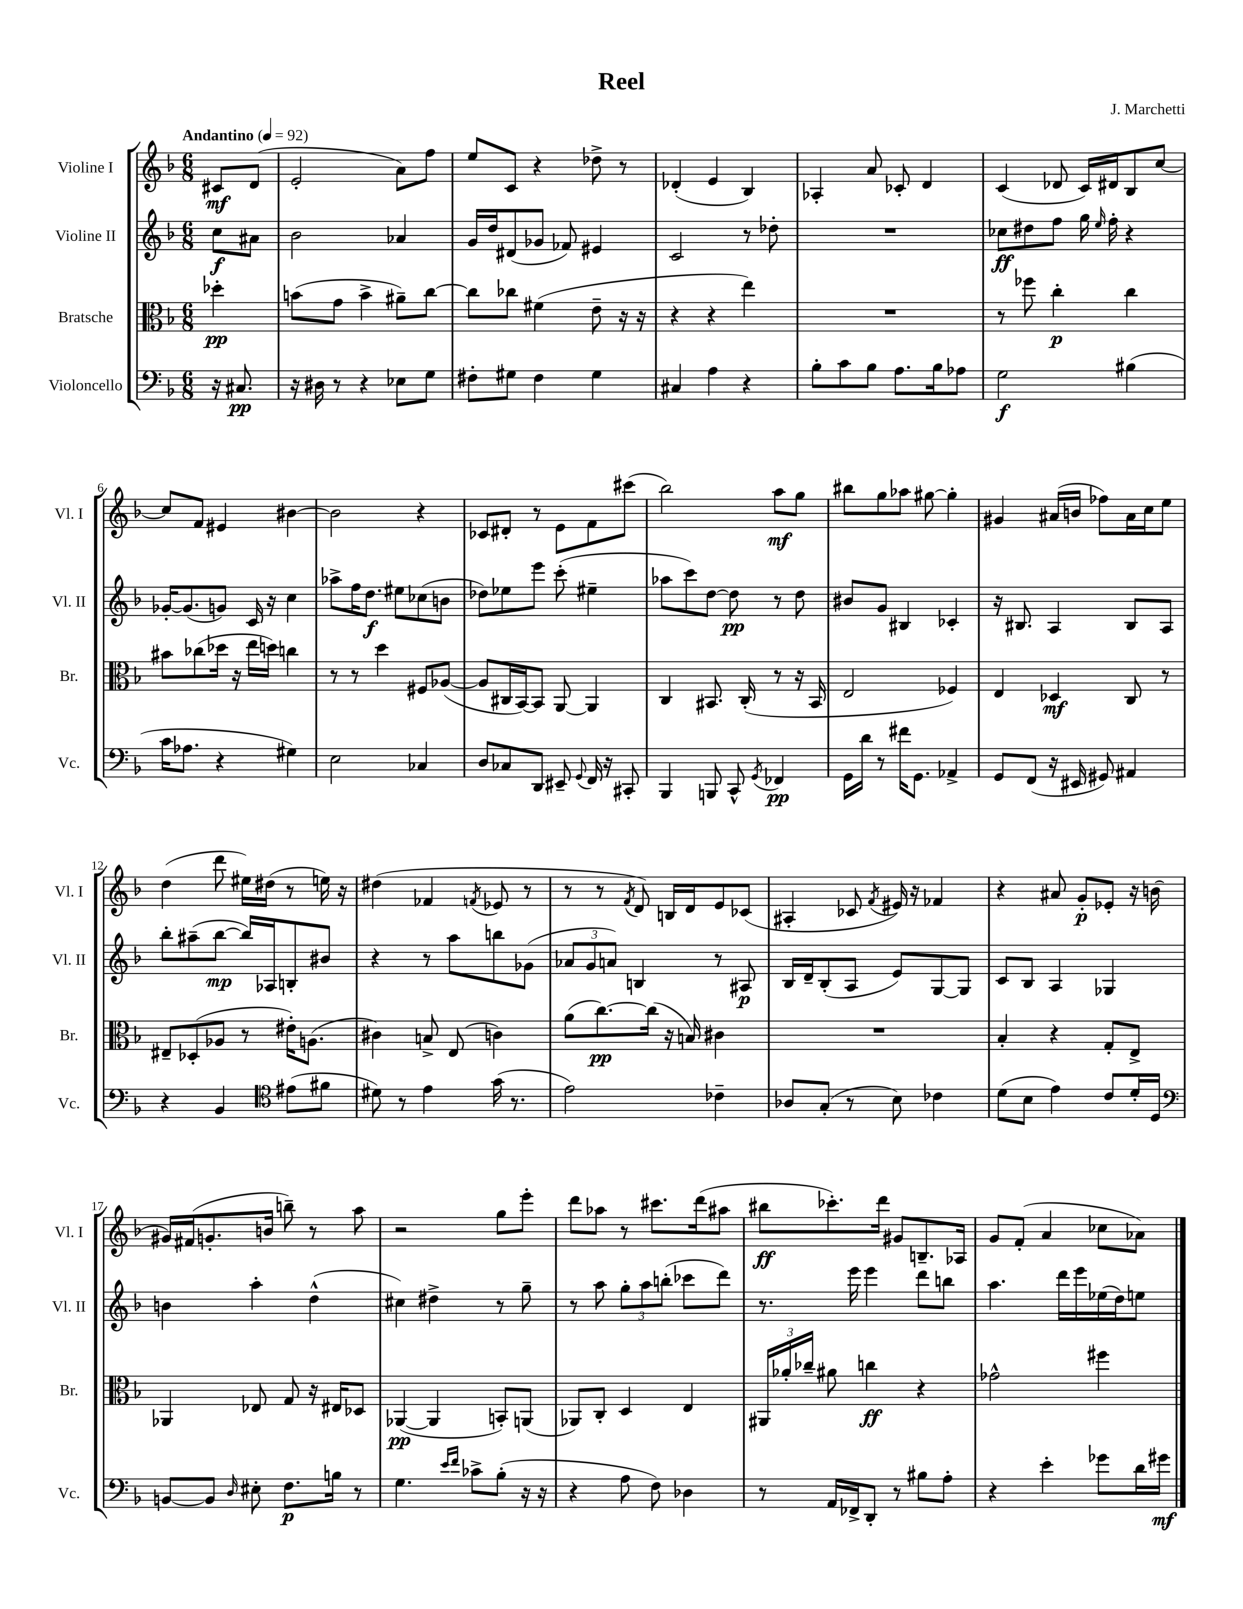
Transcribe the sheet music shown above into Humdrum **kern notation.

**kern	**kern	**kern	**kern
*staff4	*staff3	*staff2	*staff1
*clefF4	*clefC3	*clefG2	*clefG2
*k[b-]	*k[b-]	*k[b-]	*k[b-]
*M6/8	*M6/8	*M6/8	*M6/8
*MM92	*MM92	*MM92	*MM92
16r	4dd-'	8cc	8c#
8.C#	.	.	.
.	.	8a#	(8d
=	=	=	=
16r	(8b	2b-	2e'
16D#	.	.	.
8r	8g	.	.
4r	4b^	.	.
8E-	8a#~)	4a-	8a)
8G	[8cc	.	8ff
=	=	=	=
8F#'	8cc]	16g	8ee
.	.	16dd	.
8G#	8cc-	(8d#	8c
4F#	(4f#	8g-	4r
.	.	8f-)	.
4G#	8e~	4e#	8dd-^
.	16r	.	8r
.	16r	.	.
=	=	=	=
4C#	4r	2c	(4d-'
4A	4r	.	4e
4r	4ee)	8r	4B-)
.	.	8dd-'	.
=	=	=	=
8B-'	2.r	2.r	4A-'
8c	.	.	.
8B-	.	.	8a
8.A	.	.	8c-'
.	.	.	4d
16B-	.	.	.
8A-	.	.	.
=	=	=	=
2G	8r	8cc-	(4c
.	8ff-	8dd#	.
.	4cc'	8ff	8d-
.	.	16gg	16c)
.	.	16qqee	.
.	.	16ff'	16d#
(4B#	4cc	4r	8B-
.	.	.	[8cc
=	=	=	=
16c	8b#	[16g-'	8cc]
8.A-	.	(8.g-]	.
.	(8cc-	.	8f
4r	16dd-	8g)	4e#
.	16r	.	.
.	16ee	16c	.
.	16dd)	16r	.
4G#)	4cc	4cc	[4b#
=	=	=	=
2E	8r	8aa-^	2b#]
.	8r	16ff	.
.	.	8.dd	.
.	4dd	.	.
.	.	8ee#	.
4C-	8F#	(8cc-	4r
.	([8A-	8b	.
=	=	=	=
8D	8A-]	8dd-)	8c-
8C-	16C#	8ee-	8d#'
.	[16BB-)	.	.
8DD	8BB-]	8eee	8r
8EE#~	[8AA	(8ccc'	8e
8qqGG	.	.	.
16FF	4AA]	4ee#~	8f
16r	.	.	.
8CC#'	.	.	(8ccc#
=	=	=	=
4BBB-	4C	8aa-	2bb-)
.	.	8ccc)	.
8BBB	8.BB#	[8dd	.
8CC^^	.	8dd]	.
.	(16C'	.	.
8qGG	.	.	.
4FF-	8r	8r	8aa
.	16r	8dd	8gg
.	16BB#	.	.
=	=	=	=
16GG	2E	8b#	8bb#
16d	.	.	.
8r	.	8g	8gg
16f#	.	4B#	8aa-
8.GG	.	.	.
.	.	.	[8gg#
4AA-^	4F-)	4c-'	4gg#']
=	=	=	=
8GG	4E	16r	4g#
.	.	8.B#	.
(8FF	.	.	.
16r	4D-	4A	(16a#
16EE#	.	.	16b
8GG#)	.	.	8ff-)
4AA#	8C	8B#	16a#
.	.	.	16cc
.	8r	8A	8ee
=	=	=	=
4r	8E#~	8bb-'	(4dd
.	(8D-'	(8aa#~	.
4BB-	8A-	[8bb-	8ddd
.	8r	16bb-])	16ee#)
.	.	16A-	(16dd#
*clefC4	*	*	*
(8e#	16e#')	8B'	8r
.	(8.A	.	.
8f#	.	8b#	16ee)
.	.	.	16r
=	=	=	=
8d#)	4c#)	4r	(4dd#
8r	.	.	.
4e	8B^	8r	4f-
.	(8E	8aa	.
.	.	.	8qf
(16g	4c)	8bb	8e-
8.r	.	.	.
.	.	(8g-	8r
=	=	=	=
2e)	(8a	12a-	8r
.	.	12g	.
.	[8.cc)	.	8r
.	.	12a)	.
.	.	.	8qf
.	.	4B	8d)
.	(16cc]	.	.
.	16r	.	16B
.	16B)	.	16d
4c-~	4c#	8r	8e
.	.	8A#	(8c-
=	=	=	=
8A-	2.r	16B-	4A#'
.	.	16d~	.
(8G'	.	(8B-'	.
8r	.	8A	8c-
.	.	.	8qf
8B-)	.	8e)	16e#)
.	.	.	16r
4c-	.	[8G	4f-
.	.	8G]	.
=	=	=	=
(8d	4B-'	8c	4r
8B-	.	8B-	.
4e)	4r	4A	8a#
.	.	.	8g'
8c	8G'	4G-	8e-'
16d'	8E^	.	16r
16D	.	.	(16b
=	=	=	=
*clefF4	*	*	*
[8BB	4AA-	4b	16g#)
.	.	.	(16f#
8BB]	.	.	8.g'
16qqD	.	.	.
8E#'	8E-	4aa'	.
.	.	.	16b
8.F	8G	.	8bb~)
.	16r	(4dd^^	8r
16B	16E#	.	.
8r	8D-	.	8aa
=	=	=	=
4.G	([4AA-	4cc#)	2r
.	4AA-]	4dd#^	.
16qqe	.	.	.
16qqf	.	.	.
8c-^	.	.	.
(8B-'	8BB')	8r	8gg
16r	(8AA	8gg~	8eee'
16r	.	.	.
=	=	=	=
4r	8AA-)	8r	8ddd
.	8C'	8aa	8aa-
8A	4D	12gg'	8r
.	.	12aa	.
8F)	.	.	8.ccc#
.	.	(12bb'	.
4D-	4E	8ccc-	.
.	.	.	(16ddd
.	.	8ddd)	8aa#
=	=	=	=
8r	24AA#	8.r	8bb#
.	24a-'	.	.
.	24cc-~	.	.
16AA	8a#	.	8.ccc-')
16FF-^	.	16eee	.
8DD'	4cc	4eee	.
.	.	.	16ddd
8r	.	.	8g#
8B#	4r	8ddd	8.B~
8A'	.	8bb	.
.	.	.	16A-
=	=	=	=
4r	2g-^^	4.aa	8g
.	.	.	(8f'
4e'	.	.	4a
.	.	16ddd	.
.	.	16eee	.
8g-	4ff#	(16ee-	8cc-
.	.	16dd)	.
16d	.	8ee	8a-)
16g#	.	.	.
==	==	==	==
*-	*-	*-	*-
